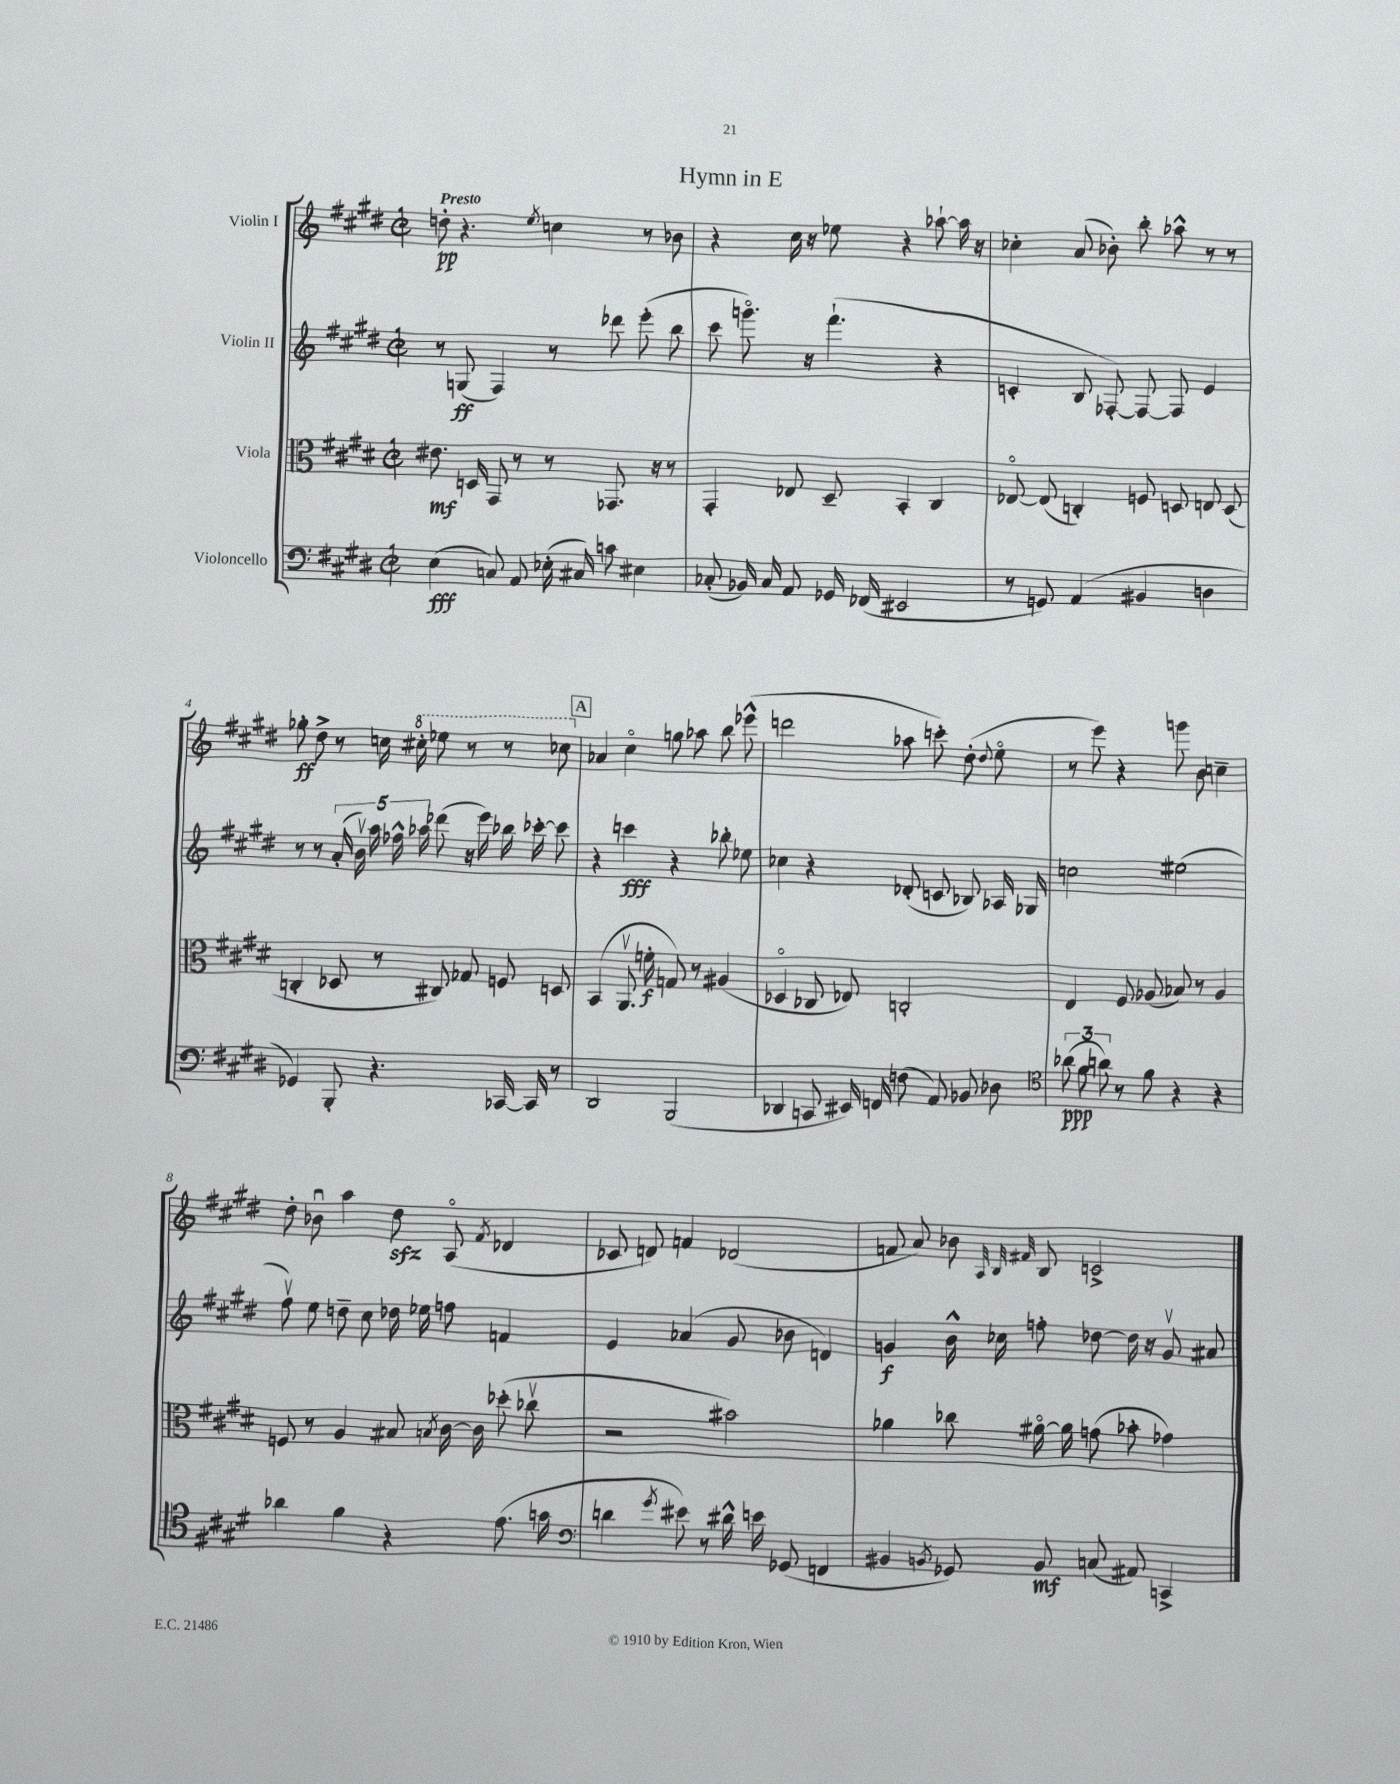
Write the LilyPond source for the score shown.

\header { title = "Hymn in E" }
<<
\new StaffGroup <<
\new Staff = "s0" \with { instrumentName = "Violin I" } {
    \clef treble \key e \major \defaultTimeSignature \time 2/2 \tempo "Presto"
    \autoBeamOff d''8-.\pp r4. \acciaccatura { e''8 } c''4 r8 bes'8 |
    r4 cis''16 r16 ees''8 r4 aes''8~-! aes''16 r16 |
    ces''4-. a'8( bes'8-.) b''8-. aes''8-^ r8 r8 |
    ges''8-.\ff dis''8-> r8 c''16 \ottava #1 cis'''!16-. ees'''8 r8 r8 ces'''8 \ottava #0 |
    \mark \markup { \box "A" } aes'4 cis''4\flageolet g''8 aes''8 b''8 ees'''8-^( |
    d'''2 aes''8 c'''8-.) dis''8-.( \appoggiatura { dis''8 } e''8\flageolet |
    r8 e'''8) r4 g'''8 b'8 c''4-- |
    dis''8-. bes'8\downbow a''4 dis''8\sfz a8\flageolet( \acciaccatura { fis'8 } des'4 |
    ces'8 d'8) f'4 des'2( |
    f'8 a'8) bes'8 \grace { a32 b32 fis'32 } b8 c'2-> \bar "|." |
}
\new Staff = "s1" \with { instrumentName = "Violin II" } {
    \clef treble \key e \major \defaultTimeSignature \time 2/2
    \autoBeamOff r8 g8\ff( fis4) r8 des'''8 e'''8-.( b''8 |
    cis'''8 g'''8.\flageolet) r16 fis'''4.-!( r4 |
    c'4-. b8 fes8~-.) fes8~ fes8 e'4 |
    r8 r8 \tuplet 5/4 { a'16-.( b'16\upbow) a''16 fes''16-^ aes''16 } des'''8( r16 e'''16) bes''16 ces'''16~-. ces'''8 |
    \mark \markup { \box "A" } r4 c'''4\fff r4 bes''8-. ees''8 |
    ces''4 r4 des'8-.( c'8 bes8) aes16 ges16 |
    c''2 eis''2( |
    fis''8\upbow) e''8 d''8-- cis''8 des''16 ees''16 f''8 f'4 |
    e'4 aes'4( gis'8 bes'8 d'4) |
    g'4\f b'16-^ ces''16 f''8-. des''8~ des''16 r16 g'8\upbow ais'8 \bar "|." |
}
\new Staff = "s2" \with { instrumentName = "Viola" } {
    \clef alto \key e \major \defaultTimeSignature \time 2/2
    \autoBeamOff eis'8.\mf d16 gis,8 r8 r8 ges,8. r16 r8 |
    gis,4-. ees8 dis8-- b,4-. cis4 |
    ees8~\flageolet ees8( c4-.) f8 d8 e8 d8( |
    c4-. des8 r8 cis8) ges8 f8 d8 |
    \mark \markup { \box "A" } b,4( a,8.\upbow f'16-.\f g8) r8 ais4( |
    des4\flageolet ces8 ees8) c2-. |
    e4 fis8 aes8( bes8) r8 aes4 |
    f8 r8 a4 bis8 \acciaccatura { b8 } cis'16~ cis'16 des''8-.( ces''8\upbow |
    r2 bis'2) |
    aes'4 ces''8 ais'16~\flageolet ais'16 g'8( bes'8-. ges'4) \bar "|." |
}
\new Staff = "s3" \with { instrumentName = "Violoncello" } {
    \clef bass \key e \major \defaultTimeSignature \time 2/2
    \autoBeamOff e4\fff( c8) a,8 ees16-.( cis16) c'8 eis4 |
    ces8-.( bes,16) ces16 a,8 ges,16 fes,16( eis,2 |
    r8 g,8) a,4( bis,4 d4 |
    ges,4) b,,8-. r4. ces,16~ ces,16 r8 |
    \mark \markup { \box "A" } dis,2 b,,2( |
    des,4 c,8 eis,16) f,16 f8( a,8) bes,8 des8 |
    \clef tenor \tuplet 3/2 { aes'8\ppp( fis'8 a'8) } r8 fis'8 r4 r4 |
    aes'4 fis'4 r4 e'8.( g'16 |
    \clef bass d'4 \acciaccatura { gis'8 } eis'8) r8 dis'16-^ e'16 ges,8( f,4 |
    bis,4 \acciaccatura { b,8 } ges,8) b,8\mf c8( ais,8) c,4-> \bar "|." |
}
>>
>>
